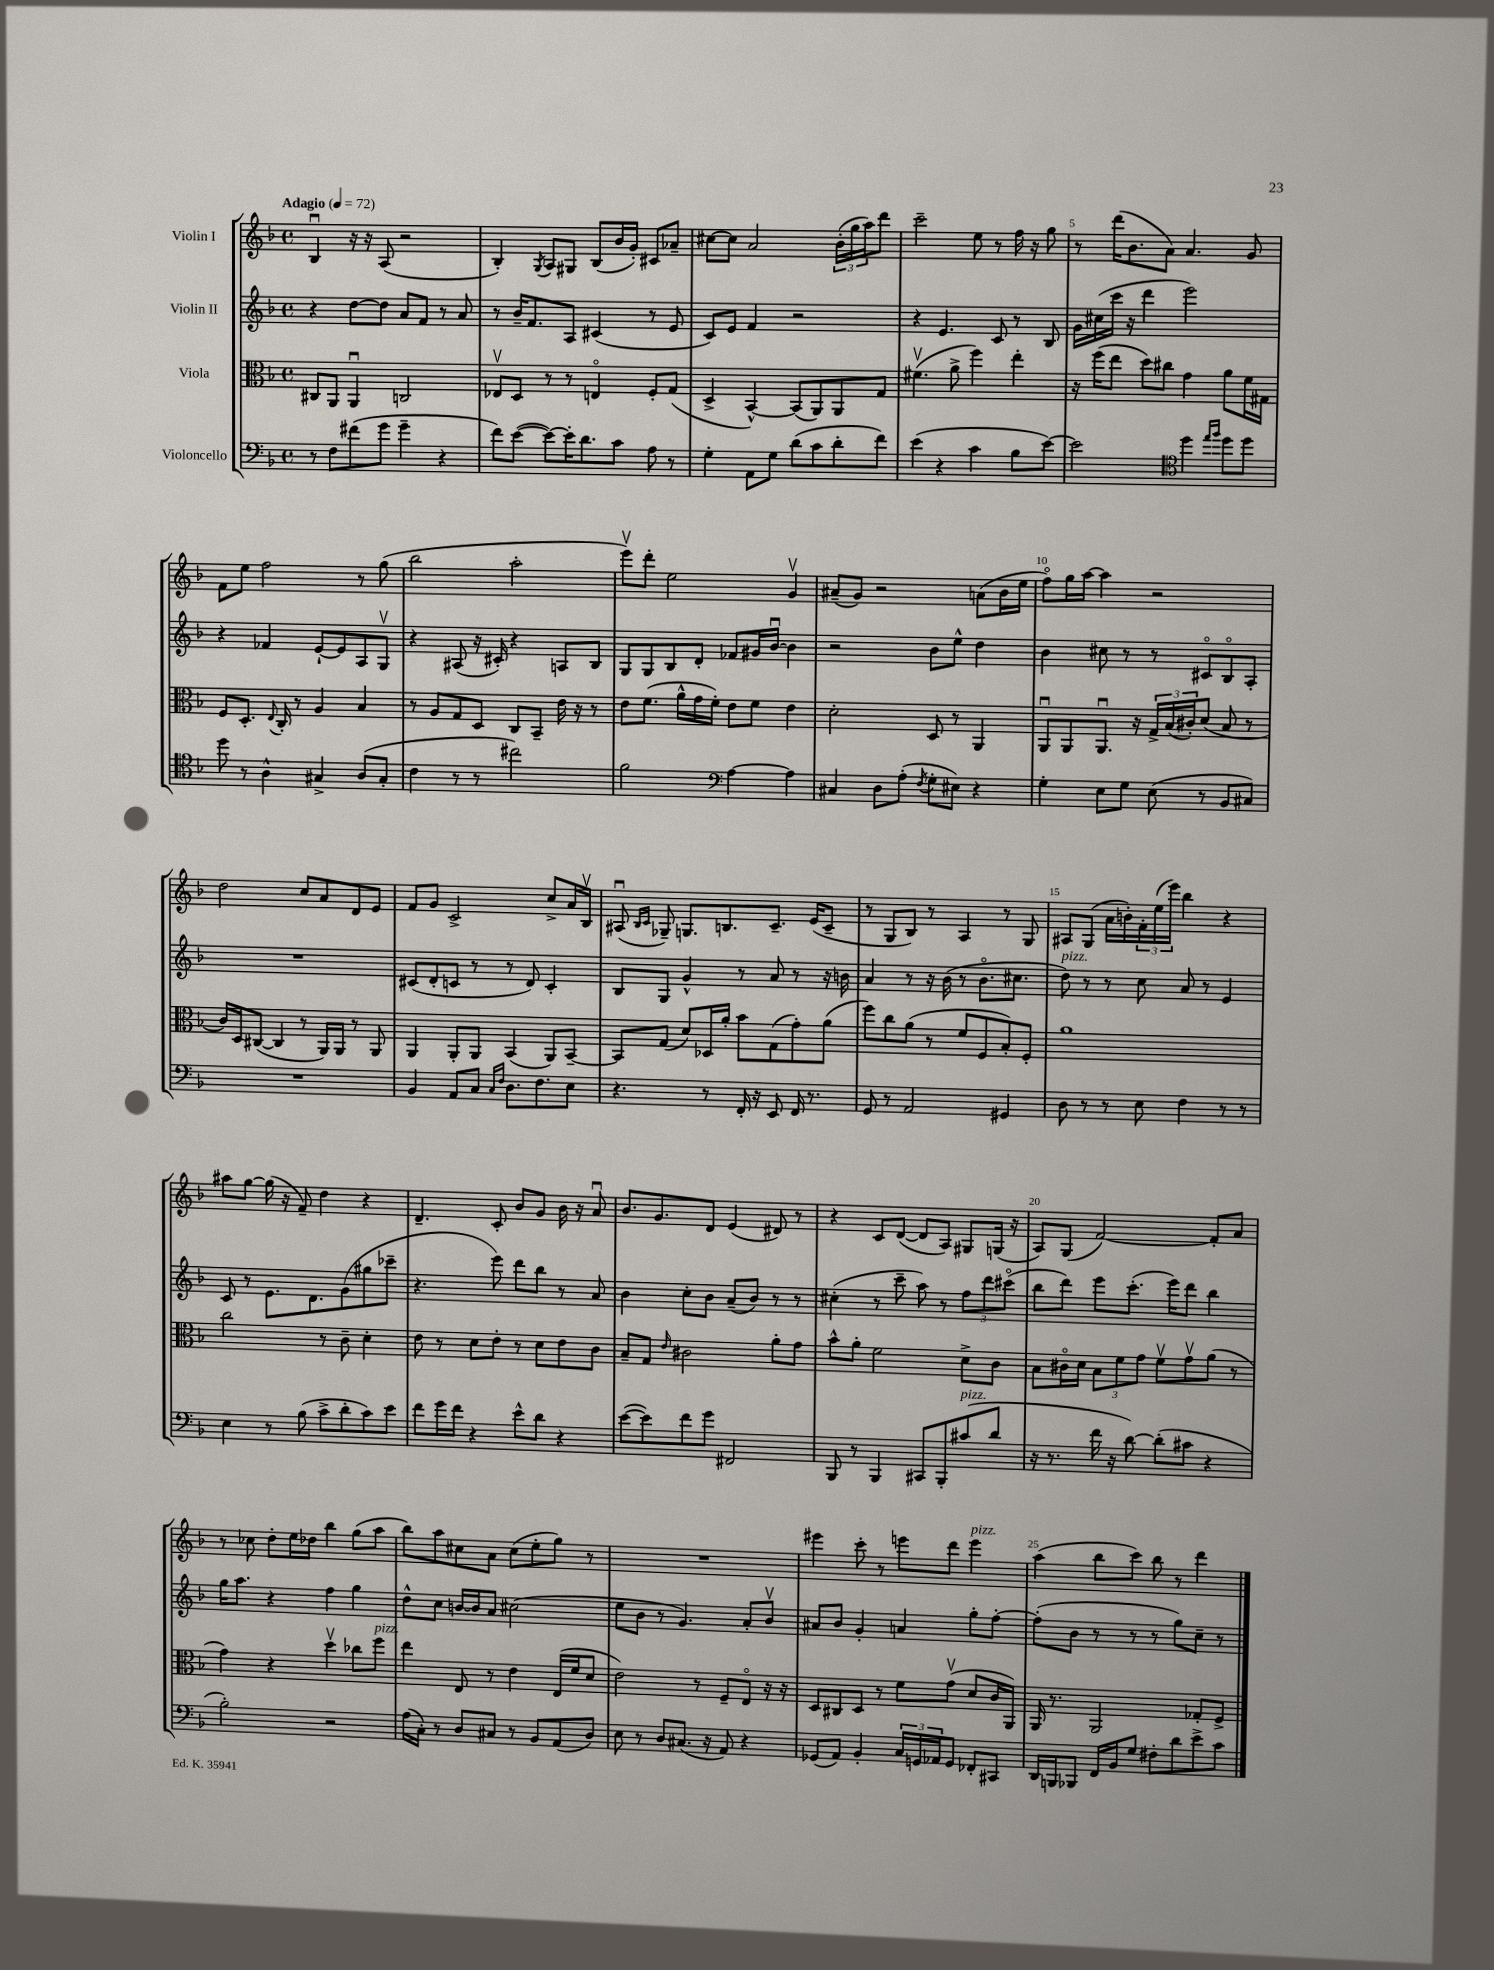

**kern	**kern	**kern	**kern
*staff4	*staff3	*staff2	*staff1
*clefF4	*clefC3	*clefG2	*clefG2
*k[b-]	*k[b-]	*k[b-]	*k[b-]
*M4/4	*M4/4	*M4/4	*M4/4
*met(c)	*met(c)	*met(c)	*met(c)
*MM72	*MM72	*MM72	*MM72
8r	8C#	4r	4B-u
8F	8AA	.	.
(8f#	4AAu	[8dd	16r
.	.	.	16r
8g	.	8dd]	(8A
4g~	2C	8a	2r
.	.	8f	.
4r	.	8r	.
.	.	8a	.
=	=	=	=
8f)	8E-v	8r	4B-')
([8e	8D	16b-~	.
.	.	8.f	.
.	.	.	8qG
8e_)	8r	.	8A
16e']	8r	8A	8G#
8.d	.	.	.
.	4Eo	(4c#	(8B-
8c	.	.	16b-
.	.	.	16g')
8A	8F'	8r	8c#
8r	(8G	8e	8a-~
=	=	=	=
4G'	4D^	8c)	[8cc#
.	.	8e	8cc#]
8AA	[4BB-^^)	4f	2a
8G	.	.	.
(8d	(8BB-]	2r	.
8c	8AA)	.	.
8d'	8AA	.	(24b-'
.	.	.	24gg
.	.	.	24aa)
8f)	8G	.	8ddd
=	=	=	=
(4e	(4.f#v	4r	2ccc~
4r	.	4.e	.
.	8a^	.	.
4c	4ff)	.	8ee
.	.	8c	8r
8B-	4ee'	8r	16ff
.	.	.	16r
[8e)	.	8B-	8gg
=	=	=	=
2e]	16r	16g	8r
.	(16ff	(16cc#	.
.	8ee	16ccc	(16ddd
.	.	16r	8.b-
.	8dd)	4ddd	.
.	8cc#	.	8a)
*clefC4	*	*	*
4dd	4g	2eee)	4.a
16qqee	.	.	.
16qqff	.	.	.
8dd	8a	.	.
8dd	16f	.	8g
.	16G#	.	.
=	=	=	=
8dd	8F	4r	8f
8r	8.D'	.	8ee
4A^^	.	4f-	2ff
.	8qqE	.	.
.	16C'	.	.
.	8r	.	.
4G#^	4A	[8e`	.
.	.	8e]	.
(8A	4B-	8A	8r
8G#'	.	8Gv	(8gg
=	=	=	=
4c	8r	4r	2bb-
.	8A	.	.
8r	8G	(8A#	.
8r	8D	16r	.
.	.	16c#')	.
2cc#)	8C	4r	2aa'
.	8BB-~	.	.
.	16e	8A	.
.	16r	.	.
.	8r	8B-	.
=	=	=	=
2f	8e	8G	8eeev)
.	(8.f	8G	8ddd'
.	.	8B-	2ee
.	16a^^	.	.
.	16g	8d'	.
.	16f')	.	.
*clefF4	*	*	*
[4A	8e	8f-	.
.	8f	16g#	.
.	.	[16b-u	.
4A]	4e	4b-]	4gv
=	=	=	=
4C#	2d'	2r	(8a#~
.	.	.	8g)
8D	.	.	2r
(8A'	.	.	.
8qF	.	.	.
8G'	8D	8b-	.
8E#)	8r	8ee^^	.
4r	4AA	4dd	(8a
.	.	.	16b-
.	.	.	16ee
=	=	=	=
4G'	8AAu	4b-	8ffo)
.	8AA	.	16gg
.	.	.	[16aa
8E	8.AAu	8cc#	4aa]
8G	.	8r	.
.	16r	.	.
(8E	24G^	8r	2r
.	(24B-	.	.
.	24c#')	.	.
8r	(8d	8c#o	.
8BB-	8B-	8B-o	.
8C#)	8r	8A'	.
=	=	=	=
1r	16c)	1r	2dd
.	16D	.	.
.	([8C#	.	.
.	4C#]	.	.
.	8r	.	8cc
.	16AA)	.	8a
.	16AA	.	.
.	8r	.	8d
.	8AA	.	8e
=	=	=	=
4BB-	4AA	(8c#	8f
.	.	8d'	8g
8AA	8AA'	8c	2c^
8C	8AA	8r	.
16qqC	.	.	.
16qqF	.	.	.
8.D	(4BB-	8r	.
.	.	8d)	.
8.F	.	.	.
.	8AA)	4c'	8cc^
8E	[8BB-~	.	16a
.	.	.	16B-v
=	=	=	=
4.r	8BB-]	8B-	(8A#u
.	.	.	16qqB-
.	.	.	16qqc
.	(8G	8G	8G-~)
.	8d)	4g^^	8.G
8r	16D-	.	.
.	16a'	.	8.B
16FF'	8b-	8r	.
16r	.	.	.
8EE	(8G	8a	8.c~
16FF	8g')	8r	.
8.r	.	.	(16e
.	(8a	16r	8c~
.	.	16b	.
=	=	=	=
8GG	8ff)	4a	8r
8r	8cc	.	8G
2AA	(8a	8r	8B-)
.	8r	16r	8r
.	.	(16b-	.
.	8f	8r	4A
.	8F	8.b-o	.
4GG#	8B-')	.	8r
.	.	8.cc#	.
.	8F'	.	8G
=	=	=	=
8D	1a	8dd)	8A#
8r	.	8r	(8G
8r	.	8r	16a
.	.	.	16b')
8E	.	8cc	24f'
.	.	.	(24ee
.	.	.	24eee)
4F	.	8a	4bb-
.	.	8r	.
8r	.	4e	4r
8r	.	.	.
=	=	=	=
4E	2cc	8c	8aa#
.	.	8r	[8gg
8r	.	8.e	(16gg]
.	.	.	16r
(8B-	.	.	8f~)
.	.	8.d	.
8c^	8r	.	4dd
8d'	8c~	(8g	.
8c)	4d'	8gg#	4r
8e	.	8ccc-~	.
=	=	=	=
8f	8e	4.r	4.d~
16g	8r	.	.
16f	.	.	.
4r	8d	.	.
.	8e'	8eee)	8c'
8e^^	8r	8ddd	8b-
8d	8d	8bb-	8g
4r	8e	8r	16b-
.	.	.	16r
.	8c	8a	8au
=	=	=	=
([8e	8B-~	4b-	8.b-
8e])	8G	.	.
.	.	.	8.g
.	16qqe	.	.
8f	2c#	8cc'	.
8g	.	8b-	8d
2FF#	.	(8a~	(4e
.	.	8b-)	.
.	8a'	8r	8d#)
.	8g	8r	8r
=	=	=	=
8BBB-	8b-^^	(4cc#'	4r
8r	8a'	.	.
4BBB-	2f	8r	8c
.	.	8ccc~	([8d
8CC#	.	8aa)	8d]
8BBB-'	.	8r	8A)
(8c#	8d^	12ff	8G#
.	.	12ddd	.
8d	8c	.	(16G
.	.	(12ccc#o	.
.	.	.	16r
=	=	=	=
16r	8B-	8bb-	8A)
8.r	.	.	.
.	16c#o	8ddd)	(8G
.	16d	.	.
16f	12B-	8eee	[2f)
16r	.	.	.
.	12f	.	.
[8d)	.	(8.ccc'	.
.	12g	.	.
(8d']	8fv	.	.
.	.	16eee)	.
8c#	8gv	8ddd	.
4r	(8a	4bb-	8f']
.	8r	.	8a
=	=	=	=
2B-')	4g)	16gg	8r
.	.	8.aa	.
.	.	.	8cc-
.	4r	4r	8dd'
.	.	.	16ee
.	.	.	16dd-
2r	4ddv	4ff	4bb-
.	8cc-	4gg	(8gg
.	8ff	.	8aa
=	=	=	=
(16A	4ee	8dd^^	8bb-)
16C')	.	.	.
8r	.	8cc	8aa
8D	8E	[16b	8cc#
.	.	16b]	.
8C#	8r	8a	8a
8r	4e	(2cc#	(8cc#
8BB-	.	.	8ee'
(8AA	(16E	.	8gg)
.	16f	.	.
8D)	8d	.	8r
=	=	=	=
8E	2e)	8ee	1r
8r	.	8b-	.
8D	.	8r	.
(8.C#	.	4.g)	.
.	8r	.	.
16r	.	.	.
8AA)	8F~	.	.
4r	8Eo	8a'	.
.	16r	8b-v	.
.	16r	.	.
=	=	=	=
(8GG-	8D	8a#	4eee#
8AA)	8C#	8b-	.
4BB-'	8D	4g'	8ccc'
.	8r	.	8r
24C	8f	4a	8eee
24GG	.	.	.
24AA-	.	.	.
8GG	(8gv	.	8ddd
8FF-'	8d	8gg'	4eee
8CC#	16c	[8ff'	.
.	16AA)	.	.
=	=	=	=
16DD	16AA	(8ff']	(4aa
16BBB	8.r	.	.
8BBB-	.	8b-	.
16FF	2AA	8r	8bb-
16BB-	.	.	.
8G	.	8r	8ccc)
8F#'	.	8r	8bb-
8d	.	8gg)	8r
8e^	8G-'	8cc~	4ddd
8c	8F^	8r	.
==	==	==	==
*-	*-	*-	*-
